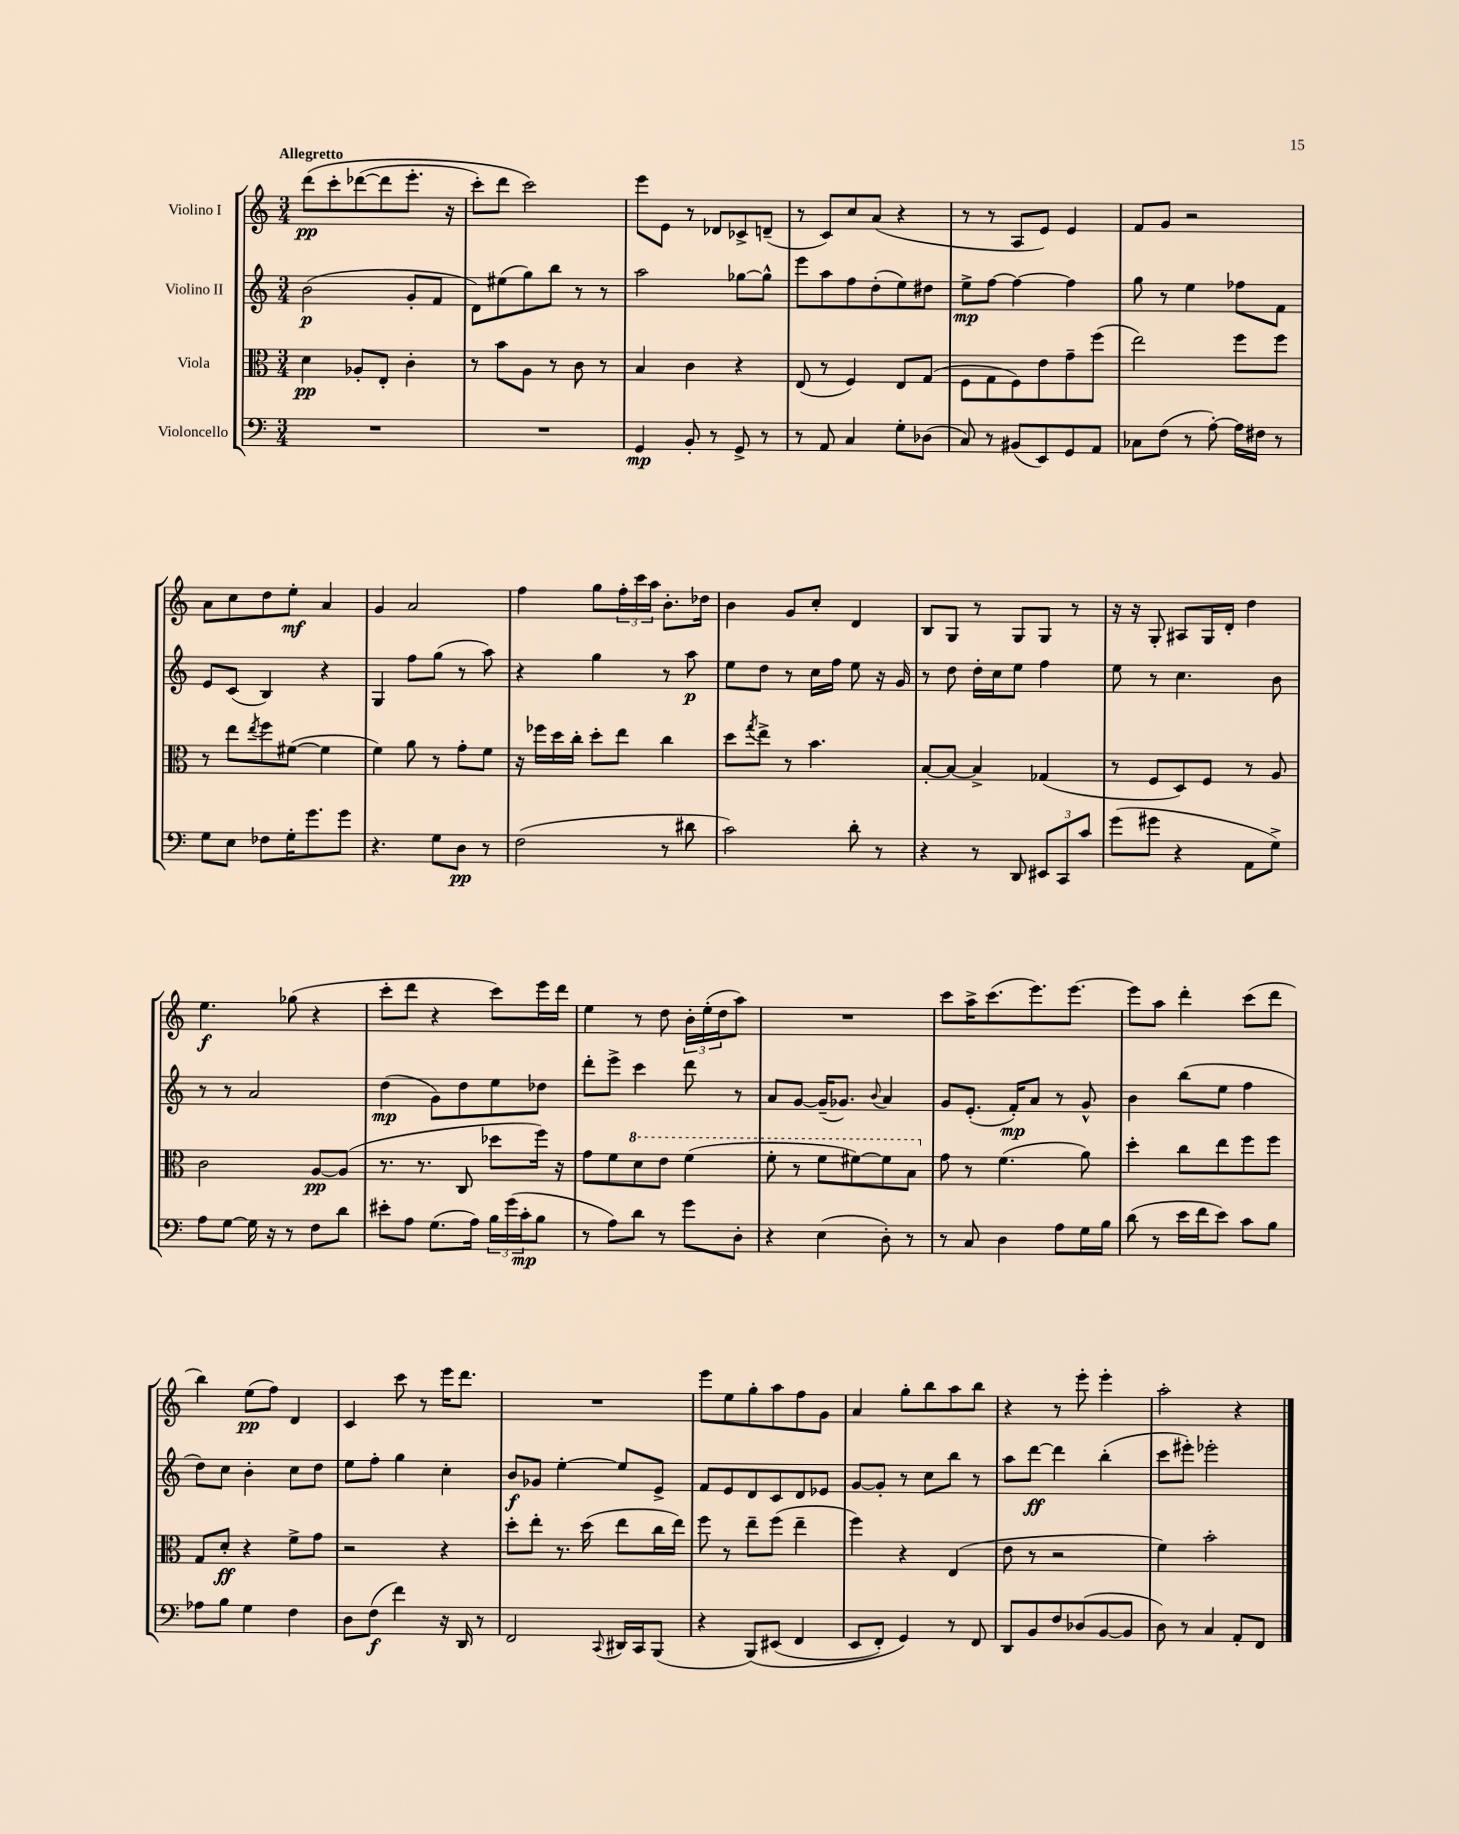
<<
\new StaffGroup <<
\new Staff = "s0" \with { instrumentName = "Violino I" } {
    \clef treble \key c \major \numericTimeSignature \time 3/4 \tempo "Allegretto"
    d'''8\pp\( c'''8-. des'''8~( des'''8 e'''8.-. r16 |
    c'''8-.) d'''8 c'''2\) |
    e'''8 e'8 r8 des'8 ces'8-> d'8--( |
    r8 c'8) c''8 a'8( r4 |
    r8 r8 a8 e'8) e'4 |
    f'8 g'8 r2 |
    a'8 c''8 d''8 e''8-.\mf a'4 |
    g'4 a'2 |
    f''4 g''8 \tuplet 3/2 { f''16-. c'''16 a''16 } b'8.-. des''16 |
    b'4 g'8 c''8-. d'4 |
    b8 g8 r8 g8 g8 r8 |
    r16 r16 g8-. ais8 g16 d'16-. d''4 |
    e''4.\f ges''8( r4 |
    c'''8-. d'''8 r4 c'''8) e'''16 d'''16 |
    e''4 r8 d''8 \tuplet 3/2 { b'16-. e''16-.( d''16 } a''8) |
    R2. |
    c'''8 a''16-> c'''8.( e'''8.) e'''8.~ |
    e'''8 a''8 d'''4-. c'''8( d'''8 |
    b''4) e''8\pp( f''8) d'4 |
    c'4 c'''8 r8 e'''16 d'''8. |
    R2. |
    e'''8 e''8 g''8-. a''8 f''8 g'8 |
    a'4 g''8-. b''8 a''8 b''8 |
    r4 r8 e'''8-. e'''4-. |
    a''2-. r4 \bar "|." |
}
\new Staff = "s1" \with { instrumentName = "Violino II" } {
    \clef treble \key c \major \numericTimeSignature \time 3/4
    b'2\p( g'8-. f'8 |
    d'8) eis''8( g''8) b''8 r8 r8 |
    a''2 ges''8~ ges''8-^ |
    e'''8 a''8 f''8 d''8-.( e''8) dis''8 |
    e''8->\mp f''8~ f''4~ f''4 |
    g''8 r8 e''4 fes''8 f'8 |
    e'8 c'8( b4) r4 |
    g4 f''8 g''8( r8 a''8) |
    r4 g''4 r8 a''8\p |
    e''8 d''8 r8 c''16 f''16 e''8 r16 g'16 |
    r8 d''8 d''16-. c''16 e''8 f''4 |
    e''8 r8 c''4. b'8 |
    r8 r8 a'2 |
    d''4\mp( g'8) d''8 e''8 des''8 |
    d'''8-. e'''8-> c'''4 d'''8 r8 |
    a'8 g'8~ g'16--( ges'8.) \appoggiatura { b'8 } a'4 |
    g'8 e'8.-.( f'16-.\mp) a'8 r8 g'8-^ |
    b'4 b''8( e''8 f''4 |
    d''8) c''8 b'4-. c''8 d''8 |
    e''8 f''8-. g''4 c''4-. |
    b'8\f ges'8 e''4~-. e''8 e'8-> |
    f'8 e'8 d'8 c'8 d'8 ees'8 |
    g'8~ g'8-. r8 c''8 b''8 r8 |
    a''8 d'''8~\ff d'''4 b''4-.( |
    c'''8 eis'''8-.) ees'''2-. \bar "|." |
}
\new Staff = "s2" \with { instrumentName = "Viola" } {
    \clef alto \key c \major \numericTimeSignature \time 3/4
    d'4\pp aes8-. e8-. c'4-. |
    r8 b'8 a8 r8 c'8 r8 |
    b4 c'4 r4 |
    e8( r8 f4) e8 g8( |
    f8 g8 f8) e'8 g'8-- f''8( |
    e''2) f''8 f''8 |
    r8 e''8 \acciaccatura { e''8 } f''8 fis'8~( fis'4 |
    f'4) a'8 r8 g'8-. f'8 |
    r16 fes''16 d''16 c''16-. d''8-. e''8 c''4 |
    d''8 \acciaccatura { g''8 } e''8-> r8 b'4. |
    b8~-. b8~ b4-> ges4( |
    r8 f8 d8) f8 r8 a8 |
    c'2 a8~\pp a8( |
    r8. r8. c8 des''8 f''16) r16 |
    g'8 f'8 \ottava #1 d''8 e''8 f''4( |
    f''8-. r8 f''8 fis''8~) fis''8 b'8 \ottava #0 |
    g'8 r8 f'4.( a'8) |
    d''4-. c''8 e''8 f''8 f''8 |
    g8 d'8-.\ff r4 f'8-> g'8 |
    r2 r4 |
    d''8-. e''8-. r8. d''16( e''8 c''16 e''16) |
    f''8 r8 e''8-- f''8( e''4-- |
    f''4) r4 e4( |
    e'8 r8 r2 |
    f'4) b'2-. \bar "|." |
}
\new Staff = "s3" \with { instrumentName = "Violoncello" } {
    \clef bass \key c \major \numericTimeSignature \time 3/4
    R2. |
    R2. |
    g,4\mp b,8-. r8 g,8-> r8 |
    r8 a,8 c4 g8-. des8( |
    c8) r8 bis,8( e,8) g,8 a,8 |
    ces8 f8( r8 a8~-.) a16 fis16 r8 |
    g8 e8 fes8 g16-. g'8. g'8 |
    r4. g8 d8\pp r8 |
    f2( r8 dis'8 |
    c'2) d'8-. r8 |
    r4 r8 d,8 \tuplet 3/2 { eis,8 c,8 c'8 } |
    g'8( gis'8 r4 a,8 g8->) |
    a8 g8~ g16 r16 r8 f8 d'8 |
    eis'8-. a8 g8.( a16) \tuplet 3/2 { b16 g'16( c'16-.\mp } b8 |
    r8 a8) d'8 r8 g'8 d8-. |
    r4 e4( d8-.) r8 |
    r8 c8 d4 a8 g16 b16 |
    d'8( r8 e'16 f'16 e'8) c'8 b8 |
    aes8 b8 g4 f4 |
    d8 f8\f( f'4) r16 d,16 r8 |
    f,2 \appoggiatura { c,8 } dis,16 c,16 b,,8( |
    r4 b,,8)\( eis,8( f,4 |
    e,8 f,8-.) g,4\) r8 f,8 |
    d,8 b,8 f8 des8( b,8~ b,8 |
    d8) r8 c4 a,8-. f,8 \bar "|." |
}
>>
>>
\layout { \context { \Score \remove "Bar_number_engraver" } }
